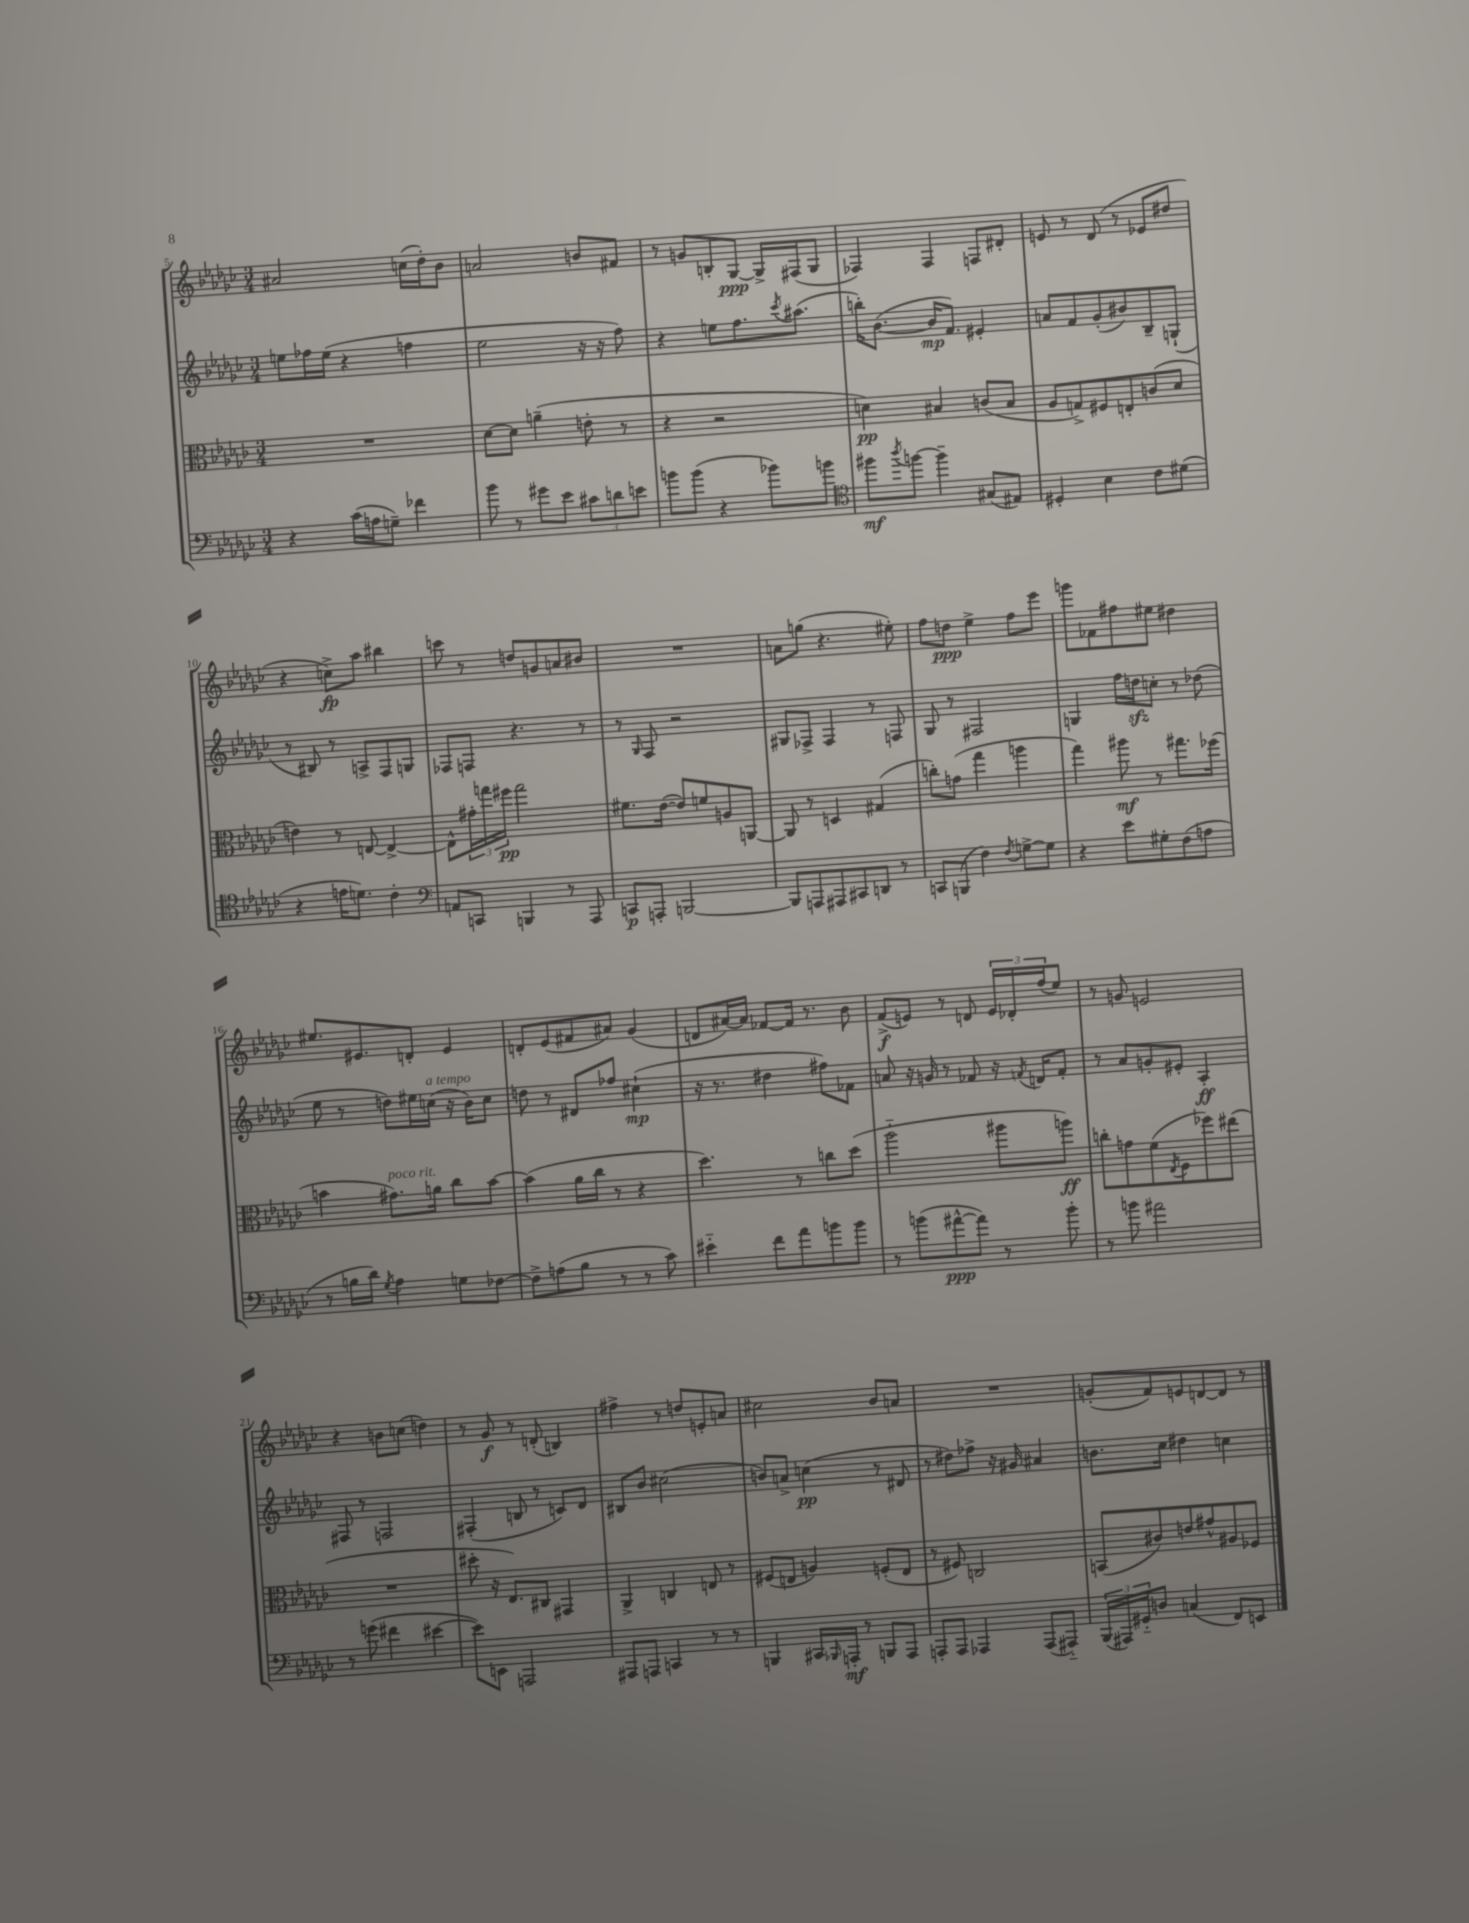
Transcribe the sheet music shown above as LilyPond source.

<<
\new StaffGroup <<
\new Staff = "s0" {
    \clef treble \key ges \major \numericTimeSignature \time 3/4
    ais'2 c''16( des''16-.) bes'8 |
    a'2 b'8 fis'8 |
    r8 g'8 b8-. ges8~\ppp ges16-> fis16( ges8 |
    fes4) fes4 f8 dis'8-. |
    e'8 r8 des'8( r8 ees'8 dis''8 |
    r4 c''8->\fp) aes''8 bis''4 |
    c'''8 r8 d''8 g'8 a'8 bis'8 |
    R2. |
    a'8 g''8( r4. eis''8-.) |
    f''8 d''8\ppp ees''4-> f''8 ees'''8 |
    g'''8 fes'8 fis''8 eis''8 dis''4 |
    eis''8. eis'8. d'8-. eis'4 |
    d'8-. ees'8( fis'8 ais'8) ges'4( |
    d'8 ais'16~) ais'16 fes'8~ fes'16 r8. bes'8 |
    f'8->\f( e'8) r8 d'8 \tuplet 3/2 { e'16 des'16-. f''16( } ees''8) |
    r8 g'8 e'2 |
    r4 b'8 c''8( d''4) |
    r8 ges'8\f r8 d'8-.( b4) |
    fis''4-> r8 d''8 e'8-. a'8 |
    cis''2 bes'8 a'8 |
    R2. |
    g'8-.( f'8) e'8 d'8~ d'8 r8 \bar "|." |
}
\new Staff = "s1" {
    \clef treble \key ges \major \numericTimeSignature \time 3/4
    e''8 fes''16 e''16( r4 f''4 |
    ees''2 r16 r16 f''8) |
    r4 e''8 f''8. \acciaccatura { ces'''8 } ais''8.( |
    b''16-.) bes'8.~( bes'16\mp f'8.) eis'4-. |
    a'8 f'8 ges'8-.( bis'8) bes8-- g8-!( |
    r8 bis8) r8 a8-> f8 g8 |
    fes8 f8 r4. r8 |
    r8 \grace { ges16 } f8 r2 |
    gis8 fes8-> fes4 r8 f8 |
    ges8 r8 fis2 |
    g4 f''16 d''16\sfz c''8-. r8 des''8( |
    ees''8 r8 d''8) eis''16 c''16^\markup { \italic "a tempo" }( r16 bes'16) c''8 |
    d''8 r8 dis'8 fes''8 cis''4-!\mp( |
    r16 r8. dis''4 fis''8) fes'8 |
    a'8 r16 g'16 r8 fes'8 r16 \acciaccatura { f'8 } d'16 f'8-. |
    r8 aes'8 g'8-. eis'8-. aes4-.\ff |
    fis8 r8 f2 |
    fis4-.( b8 r8 c'8) des'8 |
    bis8 bes'8 cis''2( |
    b'8) a'8-> c''4\pp( r8 dis'8 |
    r8 dis''8) fes''8-> r16 gis'16 ais'4 |
    b'8. ces''16 dis''4 c''4 \bar "|." |
}
\new Staff = "s2" {
    \clef alto \key ges \major \numericTimeSignature \time 3/4
    R2. |
    des'8~ des'8 a'4--( e'8-. r8 |
    r4 r2 |
    d'4\pp) bis4 c'8( bis8 |
    aes8 g8->) fis8 e8-. c'8( des'8 |
    e'4) r8 e8~ e4~-> |
    e8-^ \tuplet 3/2 { gis'16-. g''16 fis''16\pp } g''2 |
    fis'8. ees'16~( ees'8) f'8 a8 a,8~ |
    a,8 r8 d4 gis4( |
    c''8-.) g'8( ges''4 a''4 |
    ges''4) ais''8\mf r8 gis''8. fes''16( |
    b'4 gis'8.^\markup { \italic "poco rit." }) a'16 ces''8 b'8~ |
    b'4( aes'16 ces''16 r8 r4 |
    des''4.) r8 c''8 des''8( |
    aes''2-_ ais''8 a''8\ff) |
    c''8-. g'8 f'8( \acciaccatura { ees8 } f8 fes''8) eis''8( |
    R2. |
    dis''8-. r16 ees8.) cis8 gis,4 |
    aes,4-> c4 e8 r8 |
    fis8( e8 a4) f8-.( e8 |
    r8 fis8) c2 |
    b,8( cis'8) e'8 gis'8-^ ais8 fes8 \bar "|." |
}
\new Staff = "s3" {
    \clef bass \key ges \major \numericTimeSignature \time 3/4
    r4 ces'16( a16 g8--) fes'4 |
    bes'8 r8 gis'8 ees'8 \tuplet 3/2 { cis'8 d'8 e'8 } |
    b'8 b'8( r4 bes'8) b'8 |
    \clef tenor fis''8\mf \acciaccatura { aes''8 } f''8~ f''4-- gis8( eis8) |
    dis4-. bes4 ces'8 dis'8( |
    r4 e'16 d'8.) ces'4-. |
    \clef bass a,8 c,8 b,,4 r8 aes,,8 |
    c,8\p a,,8-. b,,2~ |
    b,,8 a,,8 ais,,8 cis,8 d,8 r8 |
    c,8 b,,8( f4) \acciaccatura { f8 } g8~-> g8 |
    r4 ees'8 gis8-. f8( a8 |
    r8 b16 des'16) \acciaccatura { ges8 } aes4 g8 fes8~ |
    fes8-> a8( bes8 r8 r8 ces'8) |
    eis'4-_ f'8 aes'8 b'8 b'8 |
    r8 b'8( ais'8~-^\ppp ais'8) r8 b'8-. |
    r8 b'8 ais'2 |
    r8 g'8( fis'4 eis'4~ |
    eis'8) e,8 a,,2 |
    ais,,8 a,,8 c,4 r8 r8 |
    b,,4 cis,16 \grace { bes,,16 } a,,16-.\mf r8 b,,8 a,,8 |
    a,,8-. a,,8 aes,,4 aes,,8( ais,,8-_) |
    \tuplet 3/2 { bes,,16( ais,,16) gis,16-_ } d8 c4( f,8) e,8 \bar "|." |
}
>>
>>
\layout { \context { \Score currentBarNumber = #5 } }
